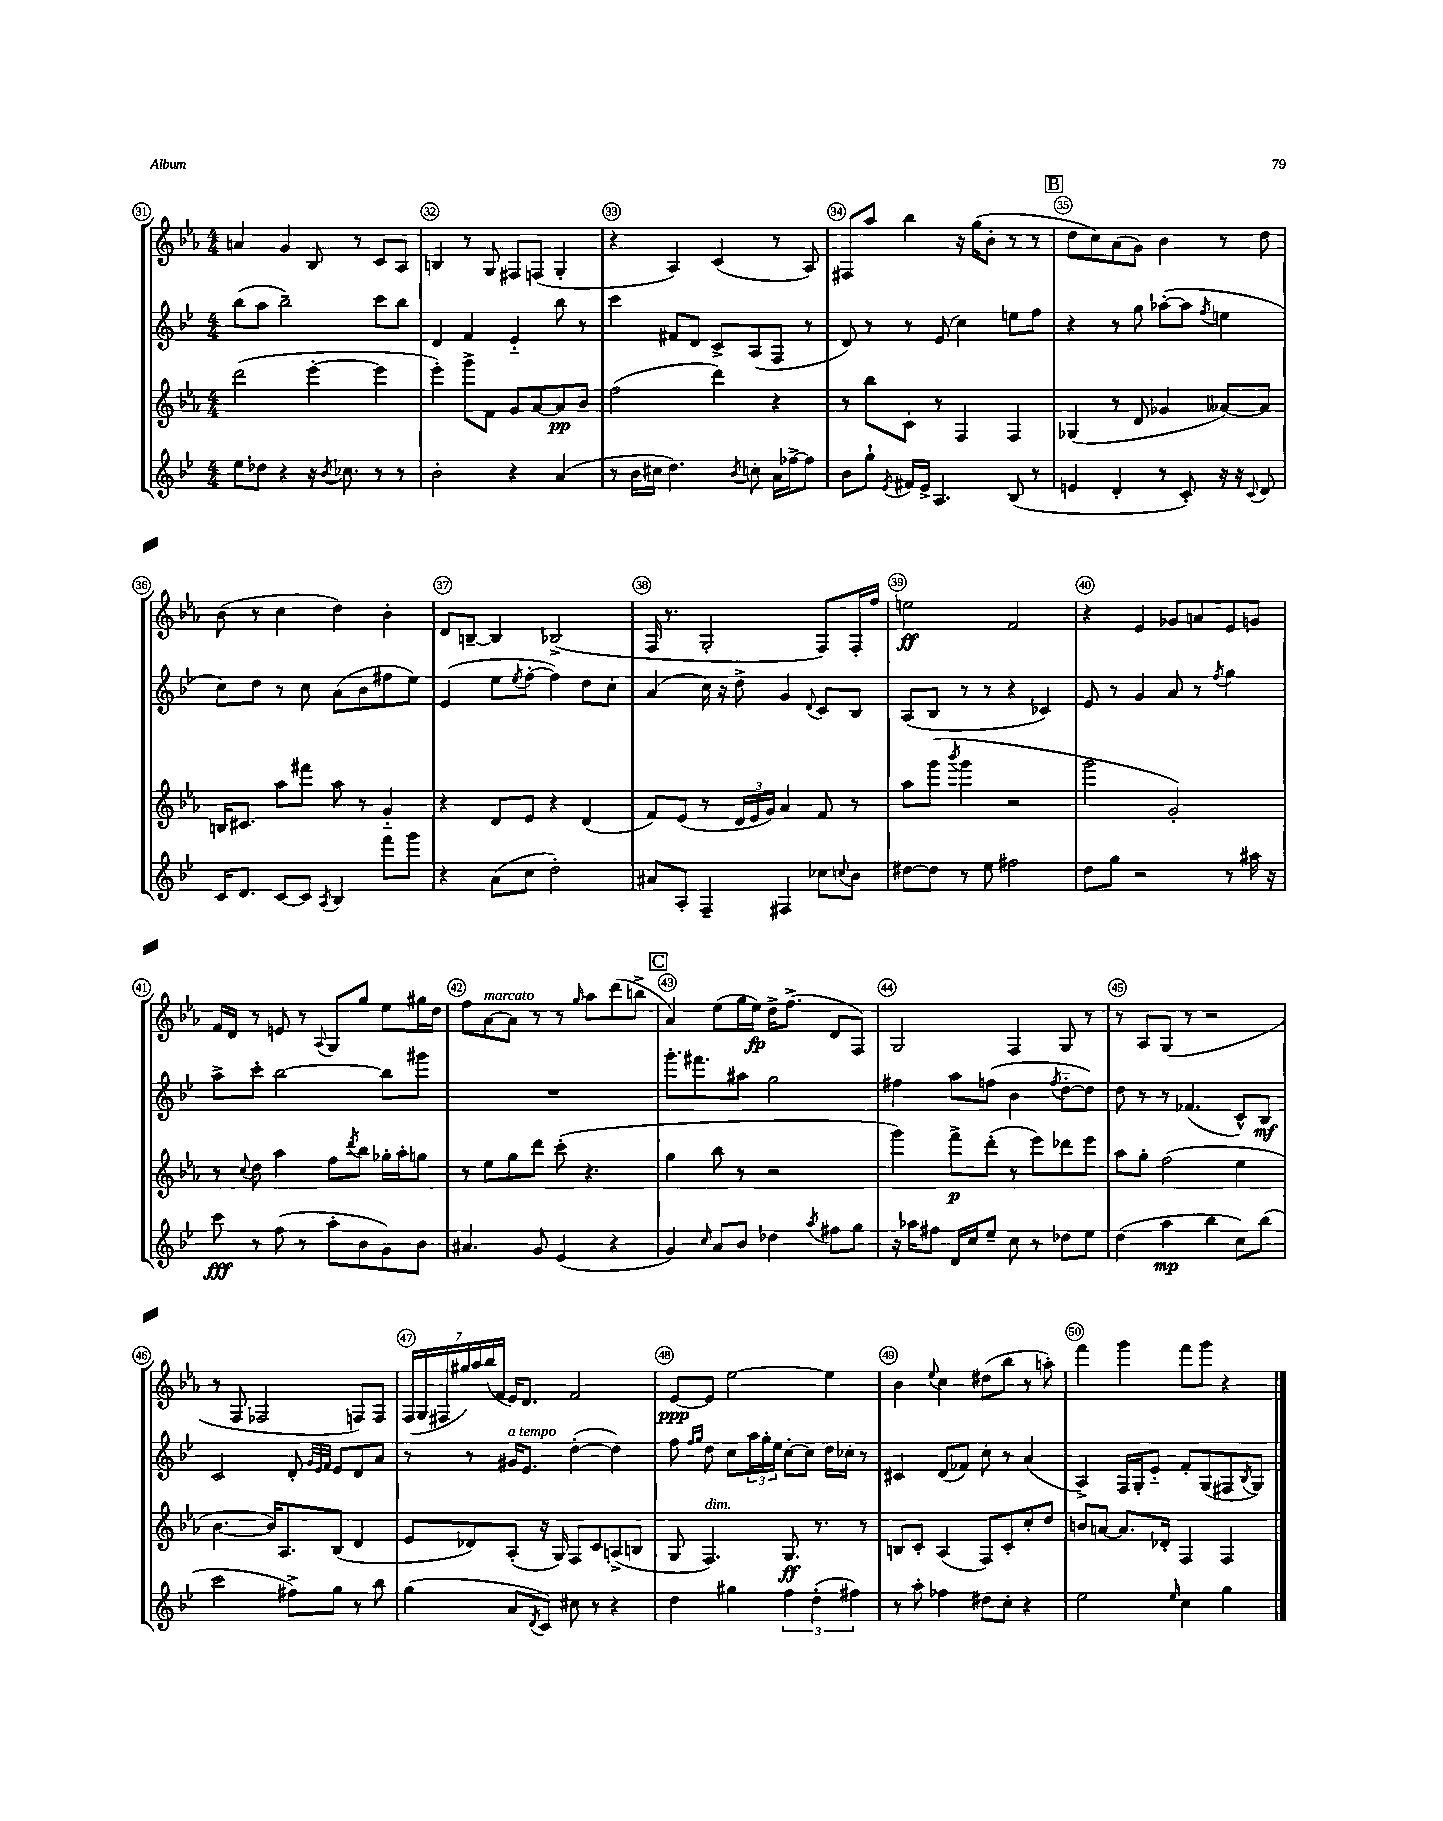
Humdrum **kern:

**kern	**kern	**kern	**kern
*staff4	*staff3	*staff2	*staff1
*clefG2	*clefG2	*clefG2	*clefG2
*k[b-e-]	*k[b-e-a-]	*k[b-e-]	*k[b-e-a-]
*M4/4	*M4/4	*M4/4	*M4/4
8ee-	(2ddd	(8bb-	4a
8dd-	.	8aa	.
4r	.	2bb-~)	4g
16r	[4eee-'	.	8B-
8qb-	.	.	.
8.cc-	.	.	.
.	.	.	8r
8r	4eee-]	8ccc	8c
8r	.	8bb-	8A-
=	=	=	=
2b-'	4eee-')	4d	4B
.	8ggg^	4f	8r
.	8f	.	8G
4r	8g	4e-'~	8F#
.	[8a-	.	(8F
(4a	8a-]	8bb-	4G'
.	8b-	8r	.
=	=	=	=
8r	(2ff	4ccc	4r
16b-	.	.	.
16cc#	.	.	.
4.dd)	.	8f#	4A-)
.	.	8d	.
.	4ddd)	8c^	(4c
8qb-	.	.	.
8cc'	.	(8A	.
16a	4r	8F	8r
[16ff-^	.	.	.
8ff-]	.	8r	8A-)
=	=	=	=
8b-	8r	8d)	8F#
8gg`	8bb-	8r	8aa-
8qe-	.	.	.
16f#	8c'	8r	4bb-
16e-^	.	.	.
4.A	8r	(8e-	.
.	4F	4cc)	16r
.	.	.	(16gg
.	.	.	8b-'
(8B-	4F	8ee	8r
8r	.	8ff	8r
=	=	=	=
4e	(4G-	4r	8dd
.	.	.	8cc)
4d'	8r	8r	(8a-
.	8d	8gg	8g)
8r	4g-	([8aa-'	4b-
8c')	.	8aa-]	.
.	.	8qff	.
16r	[8a--)	4ee	8r
16r	.	.	.
8qqc	.	.	.
8d	8a--]	.	8dd
=	=	=	=
16c	16B	8cc)	(8b-
8.d	8.c#	.	.
.	.	8dd	8r
[8c	8aa-	8r	4cc
8c]	8fff#	8cc	.
8qA	.	.	.
4B-	8aa-	(8a	4dd)
.	8r	8b-	.
8fff	4g'~	8ff#	4b-'
8ggg	.	8ee-)	.
=	=	=	=
4r	4r	(4e-	8d
.	.	.	[8B~
(8a	8d	8ee-	4B]
.	.	8qee-	.
8cc	8e-	[8ff'	.
2dd')	4r	4ff])	(2B-^
.	(4d	8dd	.
.	.	8cc'	.
=	=	=	=
8a#	8f)	(4a	16F
.	.	.	8.r
8A'	(8e-	.	.
4F~	8r	16cc)	2G'
.	.	16r	.
.	24d	8dd^	.
.	24e-	.	.
.	24g)	.	.
4F#	4a-	4g	.
.	.	8qqd	.
8cc-	8f	8c	8F)
8qqcc	.	.	.
8b-	8r	8B-	16F'
.	.	.	16ff
=	=	=	=
[8dd#	8aa-	(8A	2ee
8dd#]	(8ggg	8B-	.
.	8qbbb-	.	.
8r	4ggg	8r	.
8ee-	.	8r	.
2ff#	2r	4r	2f
.	.	4c-)	.
=	=	=	=
8dd	2ggg	8e-	4r
8gg	.	8r	.
2r	.	4g	4e-
.	2g')	8a	8g-
.	.	8r	8a
.	.	8qff	.
8r	.	4gg	8e-
16aa#	.	.	8g
16r	.	.	.
=	=	=	=
8ccc	8r	8aa^	16f
.	.	.	16d
.	8qqcc	.	.
8r	8dd	8ccc'	8r
(8ff	4aa-	[2bb-	8e
8r	.	.	8r
.	.	.	8qqA-
8aa'	8ff	.	8G
.	8qddd	.	.
8b-	8bb-	.	8gg
8g)	16gg-'	8bb-]	8ee-
.	16aa-'	.	.
8b-	8gg	8ggg#	16gg#
.	.	.	16dd
=	=	=	=
4.a#	8r	1r	8ff
.	8ee-	.	[8a-
.	8gg	.	8a-]
8g	8ddd	.	8r
(4e-	(8ccc'	.	8r
.	.	.	16qqgg
.	4.r	.	8aa-
4r	.	.	(8ddd
.	.	.	8bb^
=	=	=	=
4g)	4gg	8.ggg'	4a-)
.	.	8.fff#	.
16qqcc	.	.	.
8a	8bb-	.	(8ee-
8b-	8r	8aa#	16gg
.	.	.	16ee-)
4dd-	2r	2gg	16dd^
.	.	.	(8.ff^
8qaa	.	.	.
8ff#	.	.	8d
8gg	.	.	8F)
=	=	=	=
16r	4ggg)	4ff#	2G
16aa-	.	.	.
8ff#	.	.	.
16d	8fff^	8aa	.
16cc	.	.	.
8ee-~	(8ddd'	(8ff	.
8cc	8r	4b-	4F
8r	8eee-)	.	.
.	.	8qff	.
8dd-	8ddd-	[8dd'~	8G
8ee-	8eee-	8dd])	8r
=	=	=	=
(4dd	8aa-	8dd	8r
.	8gg'	8r	8A-
4aa	(2ff	8r	(8G
.	.	(4.f-	8r
4bb-	.	.	2r
8cc)	4ee-	8c^^)	.
(8bb-	.	8B-	.
=	=	=	=
2ccc	[4.b-	2c	8r
.	.	.	8F
.	.	.	2F-
.	16b-])	.	.
.	8.A-	.	.
8ff#^)	.	8d'	.
.	.	32qqg	.
.	.	32qqe-	.
.	.	32qqf	.
8gg	(8B-	8e-	.
8r	4d	8d	8F)
8bb-	.	8a	8F
=	=	=	=
(4gg	8e-	8r	(28F
.	.	.	28G
.	.	.	28F#
.	.	.	28gg#)
.	8d-)	8r	.
.	.	.	28aa-
.	.	.	(28bb-
.	.	.	28f
8a	(8A-'	16g#	16e-)
.	.	8.e-	8.d
8qd	.	.	.
8c)	16r	.	.
.	16G)	.	.
8cc#	8F	([4dd'	2f
8r	8c	.	.
4r	(8A^	4dd])	.
.	8B	.	.
=	=	=	=
4dd	8G	8ff	[8e-
.	.	16qqff	.
.	.	16qqgg	.
.	4.F)	8dd	8e-]
4gg#	.	8cc	[2ee-
.	.	24aa	.
.	.	24gg'	.
.	.	24ee-	.
6ff	8.G	[8cc'	.
.	.	8cc]	.
(6dd'	.	.	.
.	8.r	.	.
.	.	16dd	4ee-]
.	.	16cc-'	.
6ff#)	.	.	.
.	8r	8r	.
=	=	=	=
8r	8B	4c#	4b-
8aa'	8c'	.	.
.	.	.	8qqee-
4ff-	(4A-	(8d	4cc
.	.	8f-)	.
8dd#	8F)	8cc'	(8dd#
8cc'	8c'	8r	8bb-
4r	8cc'	(4a	8r
.	8dd	.	8aa')
=	=	=	=
2ee-	8b	4A^)	4fff
.	[8a	.	.
.	8.a]	16F	4ggg
.	.	16G'	.
.	.	8e-'~	.
.	16d-'	.	.
16qqee-	.	.	.
4cc	4F	8f'	8fff
.	.	(8G	8ggg
4gg	4F	8F#	4r
.	.	8qB-	.
.	.	8G)	.
==	==	==	==
*-	*-	*-	*-
